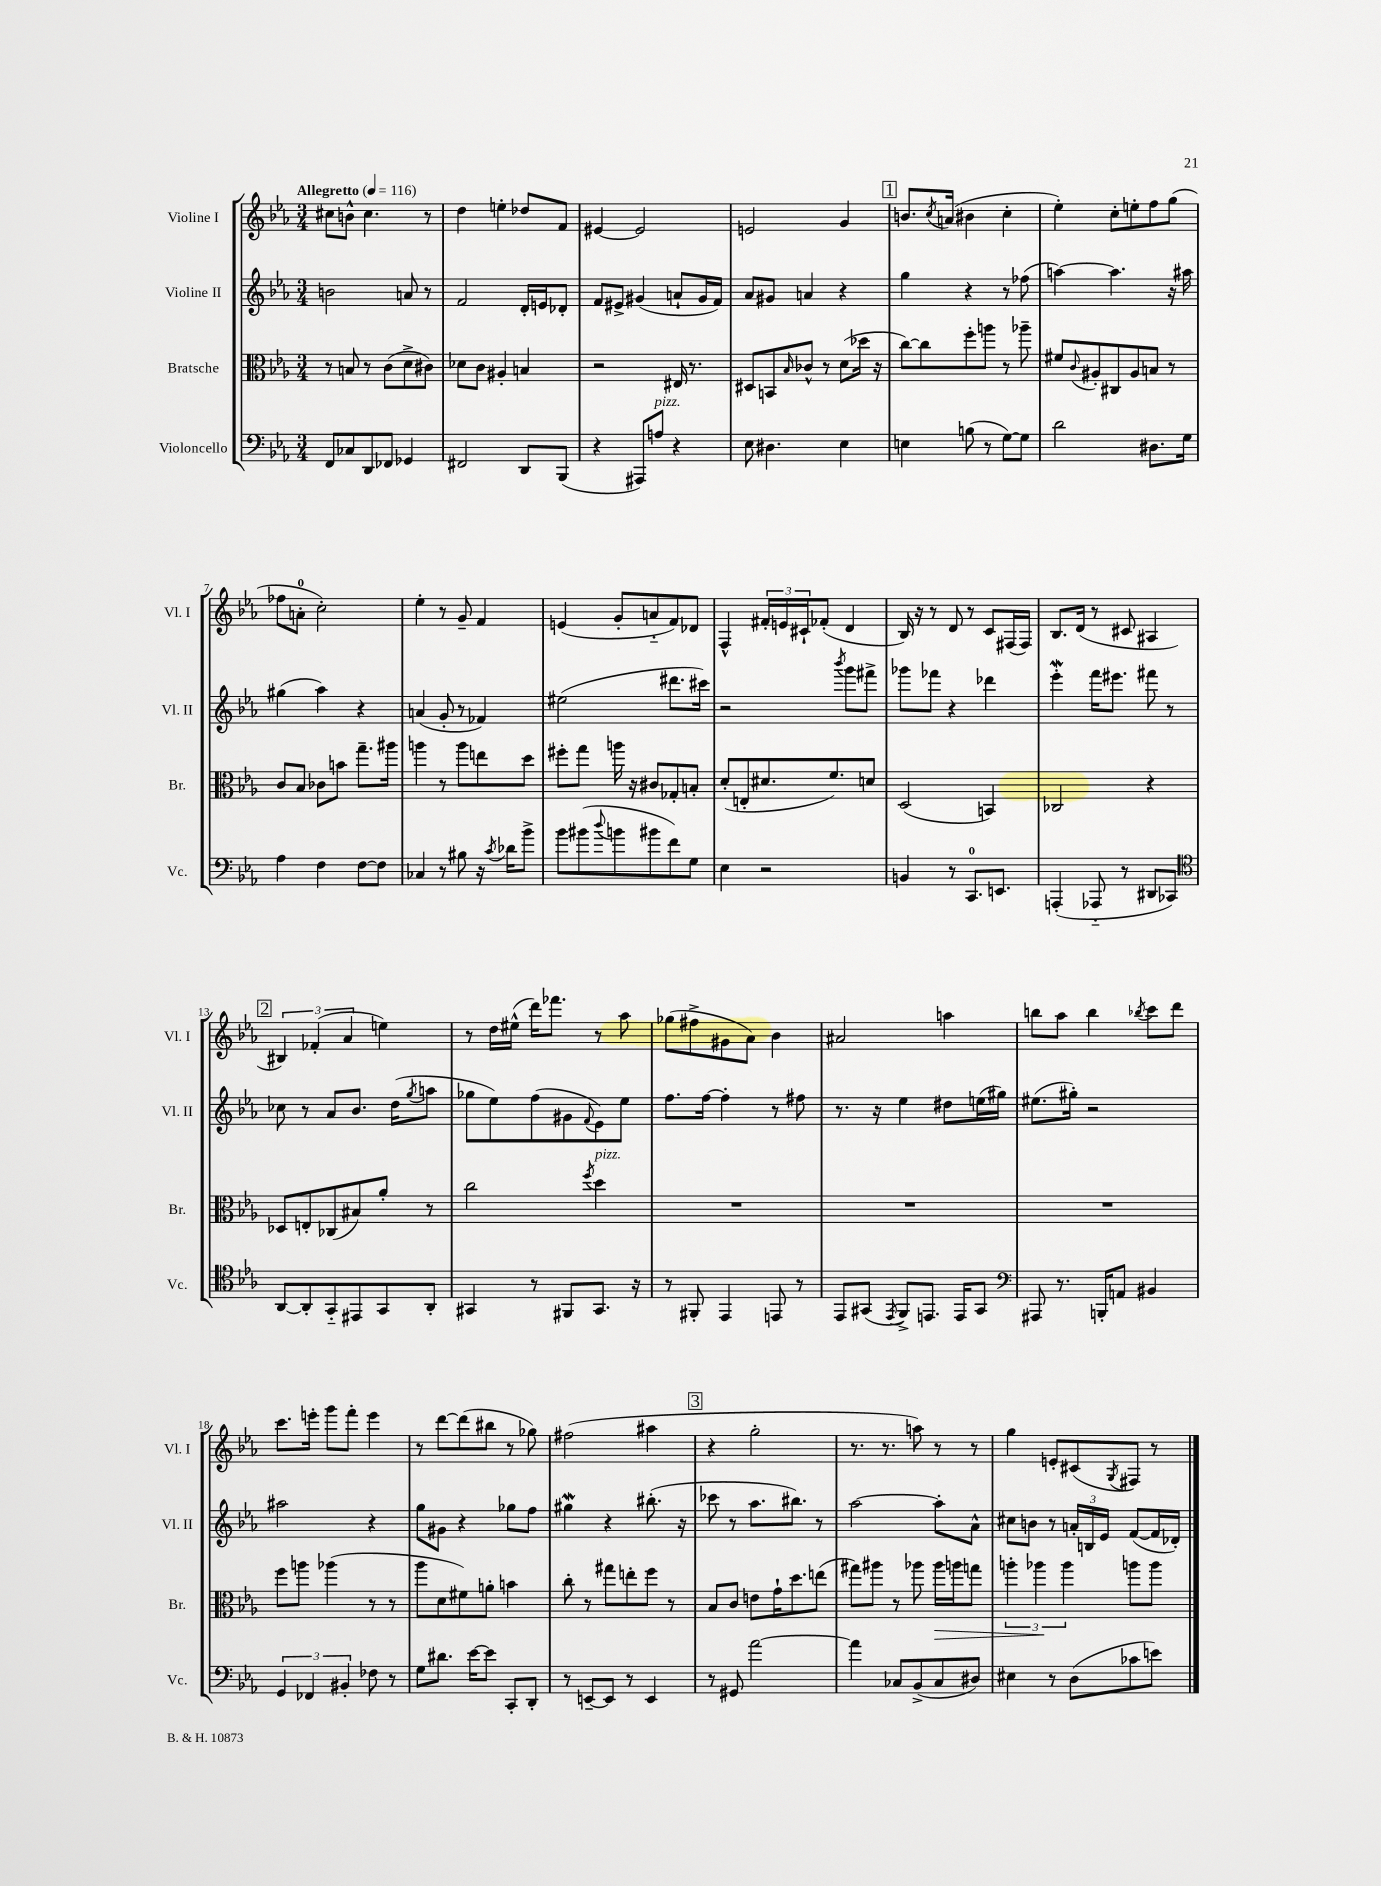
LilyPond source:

<<
\new StaffGroup <<
\new Staff = "s0" \with { instrumentName = "Violine I" shortInstrumentName = "Vl. I" } {
    \clef treble \key ees \major \numericTimeSignature \time 3/4 \tempo "Allegretto" 4 = 116
    cis''8 b'8-^ cis''4. r8 |
    d''4 e''4-. des''8 f'8 |
    eis'4~ eis'2 |
    e'2 g'4 |
    \mark \markup { \box "1" } b'8. \acciaccatura { c''8 } a'16( bis'4 c''4-. |
    ees''4-.) c''8-. e''8-. f''8 g''8( |
    fes''8 a'8-0-. c''2-.) |
    ees''4-. r8 g'8-- f'4 |
    e'4( g'8-. a'8-_ f'8) des'8 |
    f4-^ \tuplet 3/2 { fis'16-. e'16 cis'16-! } fes'8-.( d'4 |
    bes16) r16 r8 d'8 r8 c'8 fis16( fis16) |
    bes8. d'16( r8 cis'8 ais4 |
    \mark \markup { \box "2" } \tuplet 3/2 { bis4) fes'4-.( aes'4 } e''4) |
    r8 d''16 eis''16-^( d'''16) fes'''8. r8 aes''8 |
    ges''8( fis''8-> gis'8 aes'8) bes'4 |
    ais'2 a''4 |
    b''8 aes''8 b''4 \acciaccatura { bes''8 } c'''8 d'''8 |
    c'''8. e'''16-. g'''8 f'''8-. e'''4 |
    r8 d'''8~ d'''8( bis''8 r8 ges''8) |
    fis''2( ais''4 |
    \mark \markup { \box "3" } r4 g''2-. |
    r8. r8. a''8) r8 r8 |
    g''4 e'8-. cis'8( \acciaccatura { g8 } fis8) r8 \bar "|." |
}
\new Staff = "s1" \with { instrumentName = "Violine II" shortInstrumentName = "Vl. II" } {
    \clef treble \key ees \major \numericTimeSignature \time 3/4
    b'2 a'8 r8 |
    f'2 d'16-. e'16 des'8-. |
    f'8 eis'8-> gis'4( a'8-! gis'16 f'16) |
    aes'8 gis'8 a'4 r4 |
    \mark \markup { \box "1" } g''4 r4 r8 fes''8( |
    a''4~) a''4. r16 ais''16 |
    gis''4( aes''4) r4 |
    a'4( g'8-. r8 fes'4) |
    eis''2( dis'''8. cis'''16) |
    r2 \acciaccatura { bes'''8 } g'''8 fis'''8-> |
    ges'''8 fes'''8 r4 des'''4 |
    ees'''4-.\mordent f'''16 eis'''8. fis'''8 r8 |
    \mark \markup { \box "2" } ces''8 r8 aes'8 bes'8. d''16( \acciaccatura { g''8 } a''8 |
    ges''8 ees''8) f''8( gis'8 \appoggiatura { f'8 } ees'8) ees''8 |
    f''8. f''16~ f''4-. r8 fis''8 |
    r8. r16 ees''4 dis''8 e''16( gis''16) |
    eis''8.( gis''16-.) r2 |
    ais''2 r4 |
    g''8 gis'8 r4 ges''8 f''8 |
    gis''4\mordent r4 bis''8.-.( r16 |
    \mark \markup { \box "3" } ces'''8 r8 aes''8. bis''8.) r8 |
    aes''2~ aes''8-. aes'8-^ |
    cis''8 b'8 r8 \tuplet 3/2 { a'16-. b16 ees'16 } f'8~( f'16 des'16-.) \bar "|." |
}
\new Staff = "s2" \with { instrumentName = "Bratsche" shortInstrumentName = "Br." } {
    \clef alto \key ees \major \numericTimeSignature \time 3/4
    r8 b8 r8 c'8( d'8-> cis'8) |
    des'8 c'8 ais4-. b4 |
    r2 eis16 r8. |
    dis8 b,8 \grace { bes16 } ces'8-^ r8 d'8( des''16 r16 |
    \mark \markup { \box "1" } c''8~) c''8 f''8-. a''8 r8 aes''8-- |
    fis'8 \appoggiatura { c'8 } ais8-. cis8 ais8 b8 r8 |
    c'8 bes8 ces'8 b'8 g''8.-- ais''16 |
    a''4 r8 a''8 e''8 d''8 |
    fis''8-. g''8 a''16 r16 cis'8 ges8-. b8-. |
    d'8-.( e8-. dis'8. f'8.) d'8 |
    d2( b,4) |
    ces2 r4 |
    \mark \markup { \box "2" } des8 e8-. ces8( bis8) aes'8-. r8 |
    c''2 \acciaccatura { f''8 } d''4^\markup { \italic "pizz." } |
    R2. |
    R2. |
    R2. |
    f''8 a''8 aes''4( r8 r8 |
    aes''8 d'8 fis'8) a'8-. b'4 |
    c''8-. r8 gis''8 e''8-. f''8 r8 |
    \mark \markup { \box "3" } bes8 c'8 e'8 g'16-! d''8. e''8( |
    gis''8) ais''8 r8 aes''8 aes''16\> a''16 g''8 |
    \tuplet 3/2 { a''4-. aes''4\! aes''4 } a''8 a''8 \bar "|." |
}
\new Staff = "s3" \with { instrumentName = "Violoncello" shortInstrumentName = "Vc." } {
    \clef bass \key ees \major \numericTimeSignature \time 3/4
    f,8 ces8 d,8 fes,8 ges,4 |
    fis,2 d,8 bes,,8( |
    r4 ais,,8) a8^\markup { \italic "pizz." } r4 |
    ees8 dis4. ees4 |
    \mark \markup { \box "1" } e4 b8( r8 g8~) g8 |
    d'2 dis8. g16 |
    aes4 f4 f8~ f8 |
    ces4 r8 bis8 r16 \acciaccatura { c'8 } des'16 bes'8-> |
    bes'8 bis'8( \appoggiatura { d''8 } b'8 bis'8 f'8) g8 |
    ees4 r2 |
    b,4 r8 c,8.-0 e,8. |
    a,,4-.( aes,,8-_ r8 dis,8 ces,8) |
    \mark \markup { \box "2" } \clef tenor aes,8~ aes,8-. g,8-_ eis,8 g,8 aes,8-. |
    gis,4 r8 fis,8 gis,8. r16 |
    r8 fis,8-. ees,4 e,8 r8 |
    ees,8 gis,8( \acciaccatura { ees,8 } f,8->) e,8. e,16 gis,8 |
    \clef bass ais,,8 r8. b,,16-. a,8 bis,4 |
    \tuplet 3/2 { g,4 fes,4 bis,4-. } fes8 r8 |
    g8 dis'8. ees'16~ ees'8 c,8-. d,8-. |
    r8 e,8~-- e,8 r8 e,4 |
    \mark \markup { \box "3" } r8 gis,8 aes'2~ |
    aes'4 ces8 bes,8->( ces8 dis8) |
    eis4 r8 d8( ces'8 e'8) \bar "|." |
}
>>
>>
